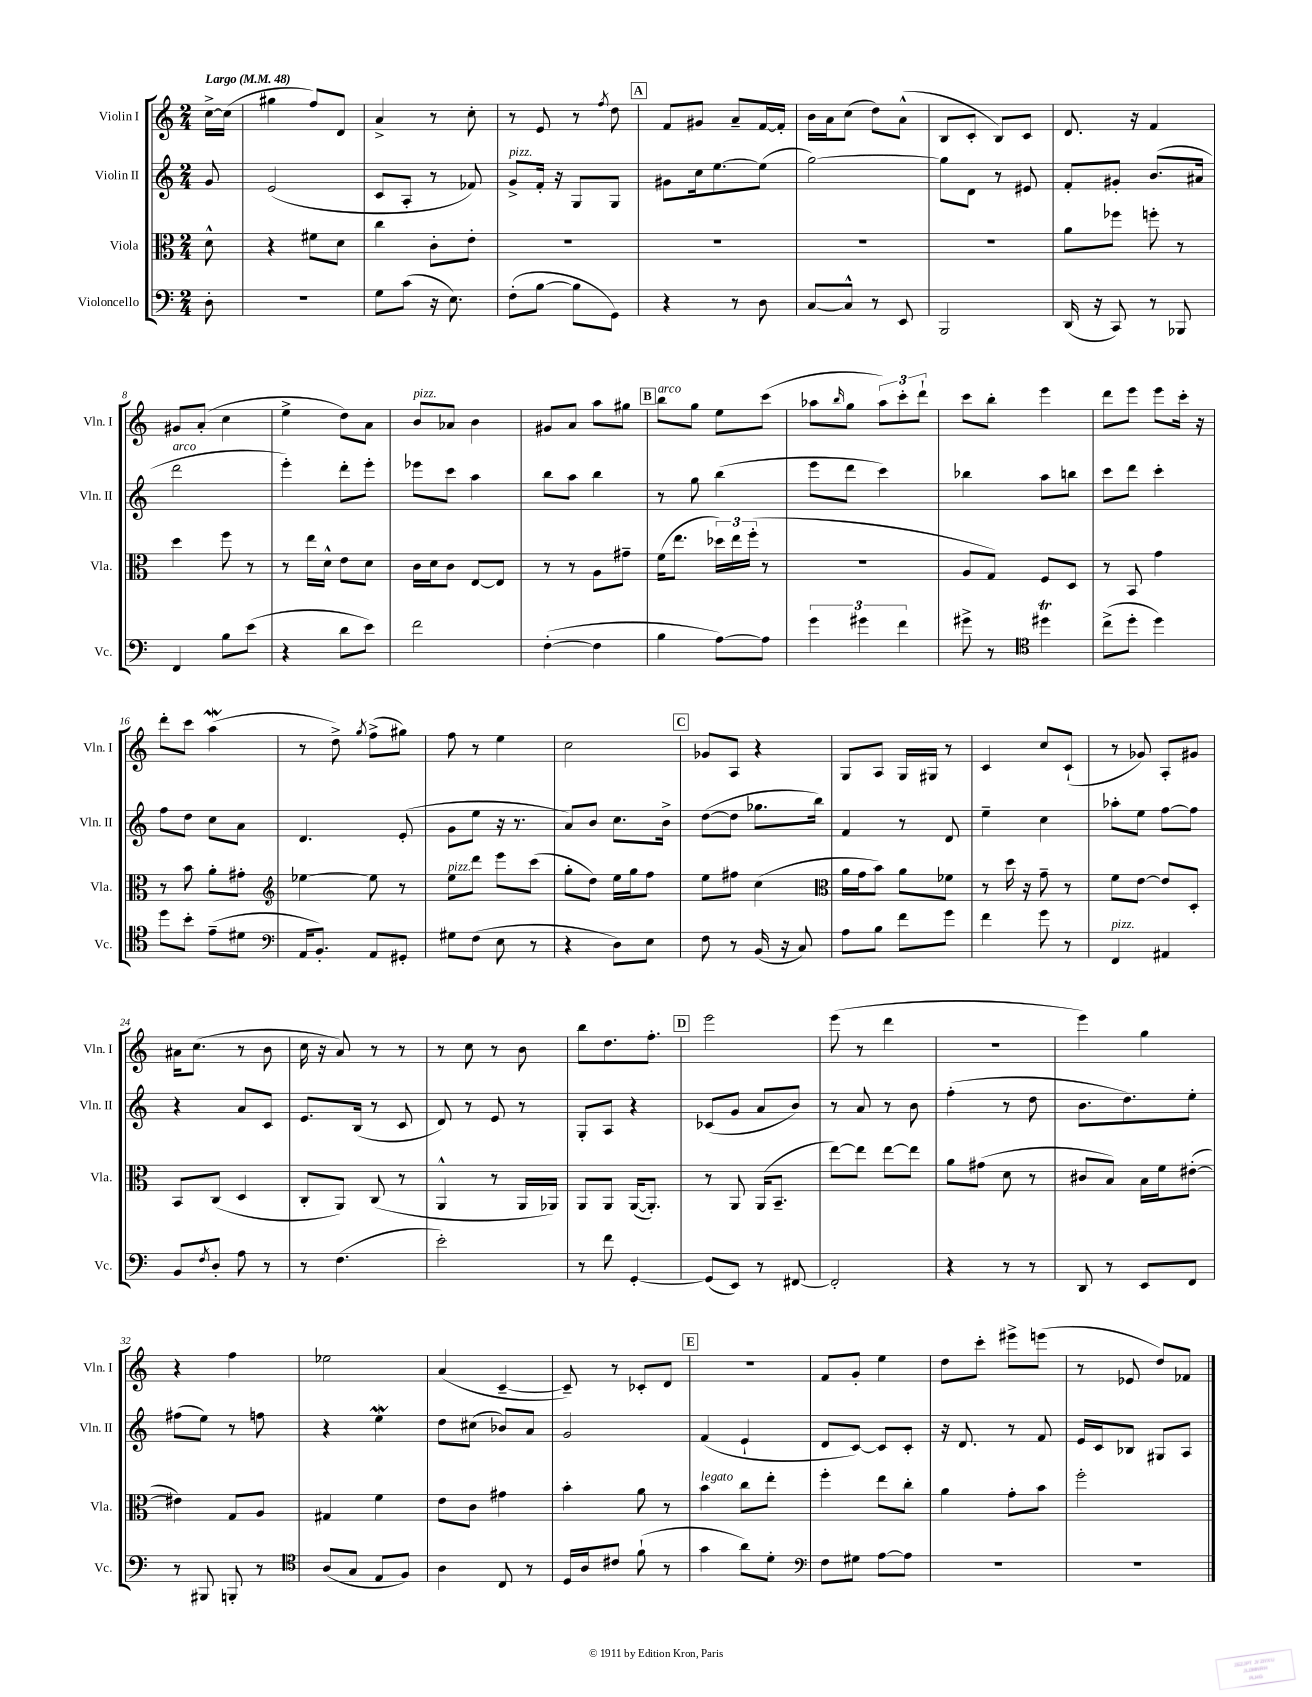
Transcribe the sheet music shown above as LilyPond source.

<<
\new StaffGroup <<
\new Staff = "s0" \with { instrumentName = "Violin I" shortInstrumentName = "Vln. I" } {
    \clef treble \key c \major \numericTimeSignature \time 2/4 \partial 8 \tempo "Largo" 4 = 48
    c''16~-> c''16( |
    gis''4 f''8) d'8 |
    a'4-> r8 c''8-. |
    r8 e'8 r8 \acciaccatura { f''8 } d''8 |
    \mark \markup { \box "A" } f'8 gis'8 a'8-- f'16~ f'16-. |
    b'16 a'16 c''8( d''8) a'8-^( |
    b8 c'8-. b8) c'8 |
    d'8. r16 f'4 |
    gis'8 a'8-.( c''4 |
    e''4-> d''8) a'8 |
    b'8^\markup { \italic "pizz." } aes'8 b'4 |
    gis'8 a'8 a''8 gis''8 |
    \mark \markup { \box "B" } b''8^\markup { \italic "arco" } g''8 e''8 c'''8( |
    aes''8 \grace { b''16 } g''8 \tuplet 3/2 { aes''8) c'''8-. d'''8-! } |
    c'''8 b''8-. e'''4 |
    d'''8 e'''8 e'''8 c'''16-. r16 |
    d'''8-. c'''8 a''4\mordent( |
    r8 d''8->) \acciaccatura { g''8 } f''8->( gis''8) |
    f''8 r8 e''4 |
    c''2 |
    \mark \markup { \box "C" } ges'8 a8 r4 |
    g8 a8 g16 gis16 r8 |
    c'4 c''8 c'8-!( |
    r8 ges'8) a8-. gis'8 |
    ais'16 c''8.( r8 b'8 |
    c''16 r16 a'8) r8 r8 |
    r8 c''8 r8 b'8 |
    b''8 d''8. f''8.-. |
    \mark \markup { \box "D" } e'''2 |
    e'''8( r8 d'''4 |
    R2 |
    e'''4) g''4 |
    r4 f''4 |
    ees''2 |
    a'4( c'4~-- |
    c'8--) r8 ces'8-. d'8 |
    \mark \markup { \box "E" } r2 |
    f'8 g'8-. e''4 |
    d''8 c'''8-. eis'''8-> e'''8( |
    r8 ees'8 d''8) fes'8 \bar "|." |
}
\new Staff = "s1" \with { instrumentName = "Violin II" shortInstrumentName = "Vln. II" } {
    \clef treble \key c \major \numericTimeSignature \time 2/4 \partial 8
    g'8 |
    e'2( |
    c'8 a8-. r8 fes'8) |
    g'8->^\markup { \italic "pizz." } f'16-. r16 g8 g8 |
    \mark \markup { \box "A" } gis'8 c''16 e''8.~ e''8( |
    g''2~) |
    g''8 d'8 r8 eis'8 |
    f'8-. gis'8-. b'8.( ais'16 |
    d'''2^\markup { \italic "arco" } |
    e'''4-.) d'''8-. e'''8-. |
    ees'''8 c'''8 a''4 |
    b''8 a''8 b''4 |
    \mark \markup { \box "B" } r8 g''8 b''4( |
    e'''8 d'''8 c'''4) |
    bes''4 a''8 b''8 |
    c'''8 d'''8 c'''4-. |
    f''8 d''8 c''8 a'8 |
    d'4. e'8-.( |
    g'8 e''8 r16 r8. |
    a'8) b'8 c''8. b'16-> |
    \mark \markup { \box "C" } d''8~( d''8 ges''8. b''16) |
    f'4 r8 d'8 |
    e''4-- c''4 |
    aes''8-. e''8 f''8~ f''8 |
    r4 a'8 c'8 |
    e'8. b16( r8 c'8 |
    d'8) r8 e'8 r8 |
    g8-. a8 r4 |
    \mark \markup { \box "D" } ces'8( g'8 a'8 b'8) |
    r8 a'8 r8 b'8 |
    f''4-.( r8 d''8 |
    b'8. d''8.) e''8-. |
    fis''8( e''8) r8 f''8 |
    r4 e''4\mordent |
    d''8 cis''8( bes'8) a'8 |
    g'2 |
    \mark \markup { \box "E" } f'4( e'4-! |
    d'8 c'8~) c'8 c'8-. |
    r16 d'8. r8 f'8 |
    e'16 c'16 bes8 gis8 a8 \bar "|." |
}
\new Staff = "s2" \with { instrumentName = "Viola" shortInstrumentName = "Vla." } {
    \clef alto \key c \major \numericTimeSignature \time 2/4 \partial 8
    d'8-^ |
    r4 fis'8 d'8 |
    c''4 c'8-. e'8-. |
    R2 |
    \mark \markup { \box "A" } R2 |
    R2 |
    R2 |
    a'8 fes''8 f''8-. r8 |
    d''4 f''8 r8 |
    r8 e''16 d'16-^ e'8 d'8 |
    c'16 d'16 c'8 e8~ e8 |
    r8 r8 a8 gis'8-- |
    \mark \markup { \box "B" } f'16( e''8. \tuplet 3/2 { des''16) e''16 f''16-.( } r8 |
    r2 |
    a8 g8) f8 d8 |
    r8 b,8 g'4 |
    r8 b'8 a'8-. gis'8-. |
    \clef treble ees''4~ ees''8 r8 |
    e''8^\markup { \italic "pizz." } d'''8 e'''8 c'''8( |
    g''8-. d''8) e''16 g''16 f''8 |
    \mark \markup { \box "C" } e''8 fis''8 c''4( |
    \clef alto a'16 g'16 b'8) a'8 fes'8 |
    r8 d''16 r16 g'8-- r8 |
    f'8 e'8~ e'8 d8-. |
    b,8 c8( d4 |
    c8-. a,8) c8( r8 |
    a,4-^ r8 a,16 aes,16) |
    a,8 a,8 a,16~( a,8.-.) |
    \mark \markup { \box "D" } r8 a,8 a,16( b,8.-- |
    e''8~) e''8 e''8~ e''8 |
    a'8 gis'8( d'8 r8 |
    cis'8 b8) b16 f'16 eis'8~-.( |
    eis'4) g8 a8 |
    gis4 f'4 |
    e'8 c'8 gis'4 |
    b'4-. a'8 r8 |
    \mark \markup { \box "E" } b'4^\markup { \italic "legato" } c''8 e''8-. |
    f''4-. e''8 c''8-. |
    a'4 g'8-. b'8 |
    f''2-. \bar "|." |
}
\new Staff = "s3" \with { instrumentName = "Violoncello" shortInstrumentName = "Vc." } {
    \clef bass \key c \major \numericTimeSignature \time 2/4 \partial 8
    d8-. |
    r2 |
    g8 c'8( r16 e8.) |
    f8-.( b8~ b8 g,8) |
    \mark \markup { \box "A" } r4 r8 d8 |
    c8~ c8-^ r8 e,8 |
    b,,2 |
    d,16( r16 c,8) r8 bes,,8 |
    f,4 b8 e'8( |
    r4 d'8 e'8) |
    f'2 |
    f4~-.( f4 |
    \mark \markup { \box "B" } b4 a8~) a8 |
    \tuplet 3/2 { g'4 gis'4 f'4 } |
    gis'8-> r8 \clef tenor dis''4\trill |
    c''8->( d''8-. d''4) |
    d''8 b'8-. e'8--( dis'8 |
    \clef bass a,16 b,8.-.) a,8 gis,8-. |
    gis8 f8( e8 r8 |
    r4 d8) e8 |
    \mark \markup { \box "C" } f8 r8 b,16( r16 c8) |
    a8 b8 f'8 g'8 |
    f'4 g'8 r8 |
    f,4^\markup { \italic "pizz." } ais,4 |
    b,8 \acciaccatura { f8 } d8-. a8 r8 |
    r8 f4.( |
    e'2-.) |
    r8 f'8 g,4~-. |
    \mark \markup { \box "D" } g,8( e,8) r8 fis,8~ |
    fis,2-. |
    r4 r8 r8 |
    d,8 r8 e,8 f,8 |
    r8 bis,,8 b,,8-. r8 |
    \clef tenor a8( g8 e8 f8) |
    a4 c8 r8 |
    d16 a16 cis'8 f'8-!( r8 |
    \mark \markup { \box "E" } g'4 a'8) d'8-. |
    \clef bass f8 gis8 a8~ a8 |
    R2 |
    R2 \bar "|." |
}
>>
>>
